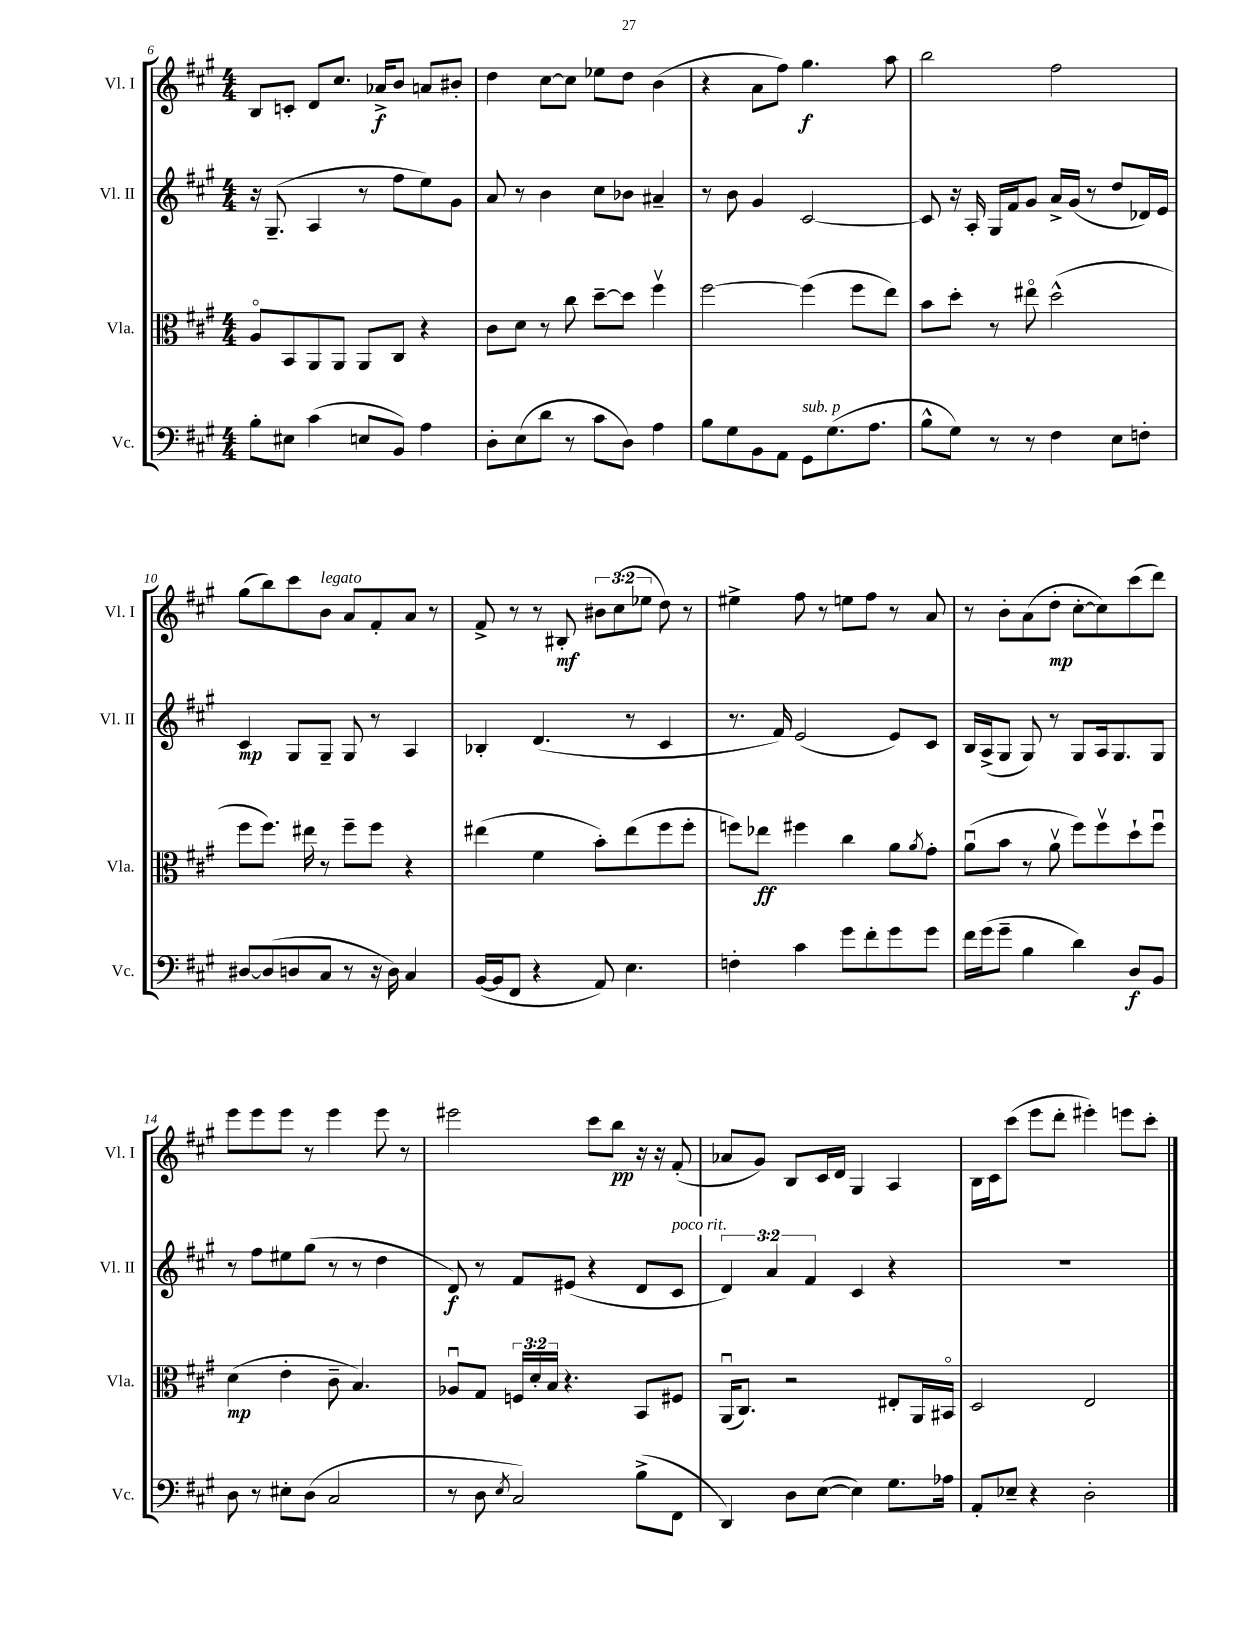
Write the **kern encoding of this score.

**kern	**kern	**kern	**kern
*staff4	*staff3	*staff2	*staff1
*clefF4	*clefC3	*clefG2	*clefG2
*k[f#c#g#]	*k[f#c#g#]	*k[f#c#g#]	*k[f#c#g#]
*M4/4	*M4/4	*M4/4	*M4/4
8B'	8Ao	16r	8B
.	.	(8.G#~	.
8E#	8BB	.	8c'
(4c#	8AA	4A	8d
.	8AA	.	8.cc#
8E	8AA	8r	.
.	.	.	16a-^
8BB)	8C#	8ff#	8b
4A	4r	8ee)	8a
.	.	8g#	8b#'
=	=	=	=
8D'	8c#	8a	4dd
(8E	8d	8r	.
8d	8r	4b	[8cc#
8r	8cc#	.	8cc#]
8c#	[8dd~	8cc#	8ee-
8D)	8dd]	8b-	8dd
4A	4ff#v	4a#~	(4b
=	=	=	=
8B	[2ff#	8r	4r
8G#	.	8b	.
8BB	.	4g#	8a
8AA	.	.	8ff#)
8GG#	(4ff#]	[2c#	4.gg#
(8.G#	.	.	.
.	8ff#	.	.
8.A	.	.	.
.	8ee)	.	8aa
=	=	=	=
8B^^	8b	8c#]	2bb
8G#)	8dd'	16r	.
.	.	16A'	.
8r	8r	16G#	.
.	.	16f#	.
8r	8ee#o	8g#	.
4F#	(2dd^^	16a^	2ff#
.	.	(16g#	.
.	.	8r	.
8E	.	8dd	.
8F'	.	16d-)	.
.	.	16e	.
=	=	=	=
[8D#	8ff#	4c#	(8gg#
(8D#]	8.ff#)	.	8bb)
8D	.	8G#	8ccc#
.	16ee#	.	.
8C#	8r	8G#~	8b
8r	8ff#~	8G#	8a
16r	8ff#	8r	8f#'
16D)	.	.	.
4C#	4r	4A	8a
.	.	.	8r
=	=	=	=
([16BB	(4ee#	4B-'	8f#^
16BB]	.	.	.
8FF#	.	.	8r
4r	4f#	(4.d	8r
.	.	.	8B#'
8AA)	8b')	.	12b#
.	.	.	(12cc#
4.E	(8ee#	8r	.
.	.	.	12ee-
.	8ff#	4c#	8dd)
.	8ff#'	.	8r
=	=	=	=
4F'	8ff)	8.r	4ee#^
.	8ee-	.	.
.	.	16f#)	.
4c#	4ff#	(2e	8ff#
.	.	.	8r
8g#	4cc#	.	8ee
8f#'	.	.	8ff#
8g#	8a	8e)	8r
.	8qa	.	.
8g#	8g#'	8c#	8a
=	=	=	=
16f#	(8au	16B	8r
(16g#	.	(16A^	.
8g#~	8b	8G#	8b'
4B	8r	8G#)	(8a
.	8av	8r	8dd'
4d)	8ff#)	8G#	[8cc#'
.	8ff#v	16A	8cc#])
.	.	8.G#	.
8D	8dd`	.	(8ccc#
8BB	8ff#u	8G#	8ddd)
=	=	=	=
8D	(4d	8r	8eee
8r	.	8ff#	8eee
8E#'	4e'	8ee#	8eee
(8D	.	(8gg#	8r
2C#	8c#~	8r	4eee
.	4.B)	8r	.
.	.	4dd	8eee
.	.	.	8r
=	=	=	=
8r	8A-u	8d)	2eee#
8D	8G#	8r	.
8qE	.	.	.
2C#)	24F	8f#	.
.	24d'	.	.
.	24B	.	.
.	4.r	(8e#	.
.	.	4r	8ccc#
.	.	.	8bb
(8B^	8BB	8d	16r
.	.	.	16r
8FF#	8F#	8c#	(8f#'
=	=	=	=
4DD)	(16AAu	6d)	8a-
.	8.C#)	.	.
.	.	.	8g#)
.	.	6a	.
8D	2r	.	8B
.	.	6f#	.
([8E	.	.	16c#
.	.	.	16d
4E])	.	4c#	4G#
8.G#	8E#'	4r	4A
.	16AA	.	.
16A-	16BB#o	.	.
=	=	=	=
8AA'	2D	1r	16B
.	.	.	16c#
8E-~	.	.	(8ccc#
4r	.	.	8eee
.	.	.	8ddd'
2D'	2E	.	4eee#')
.	.	.	8eee
.	.	.	8ccc#'
==	==	==	==
*-	*-	*-	*-
